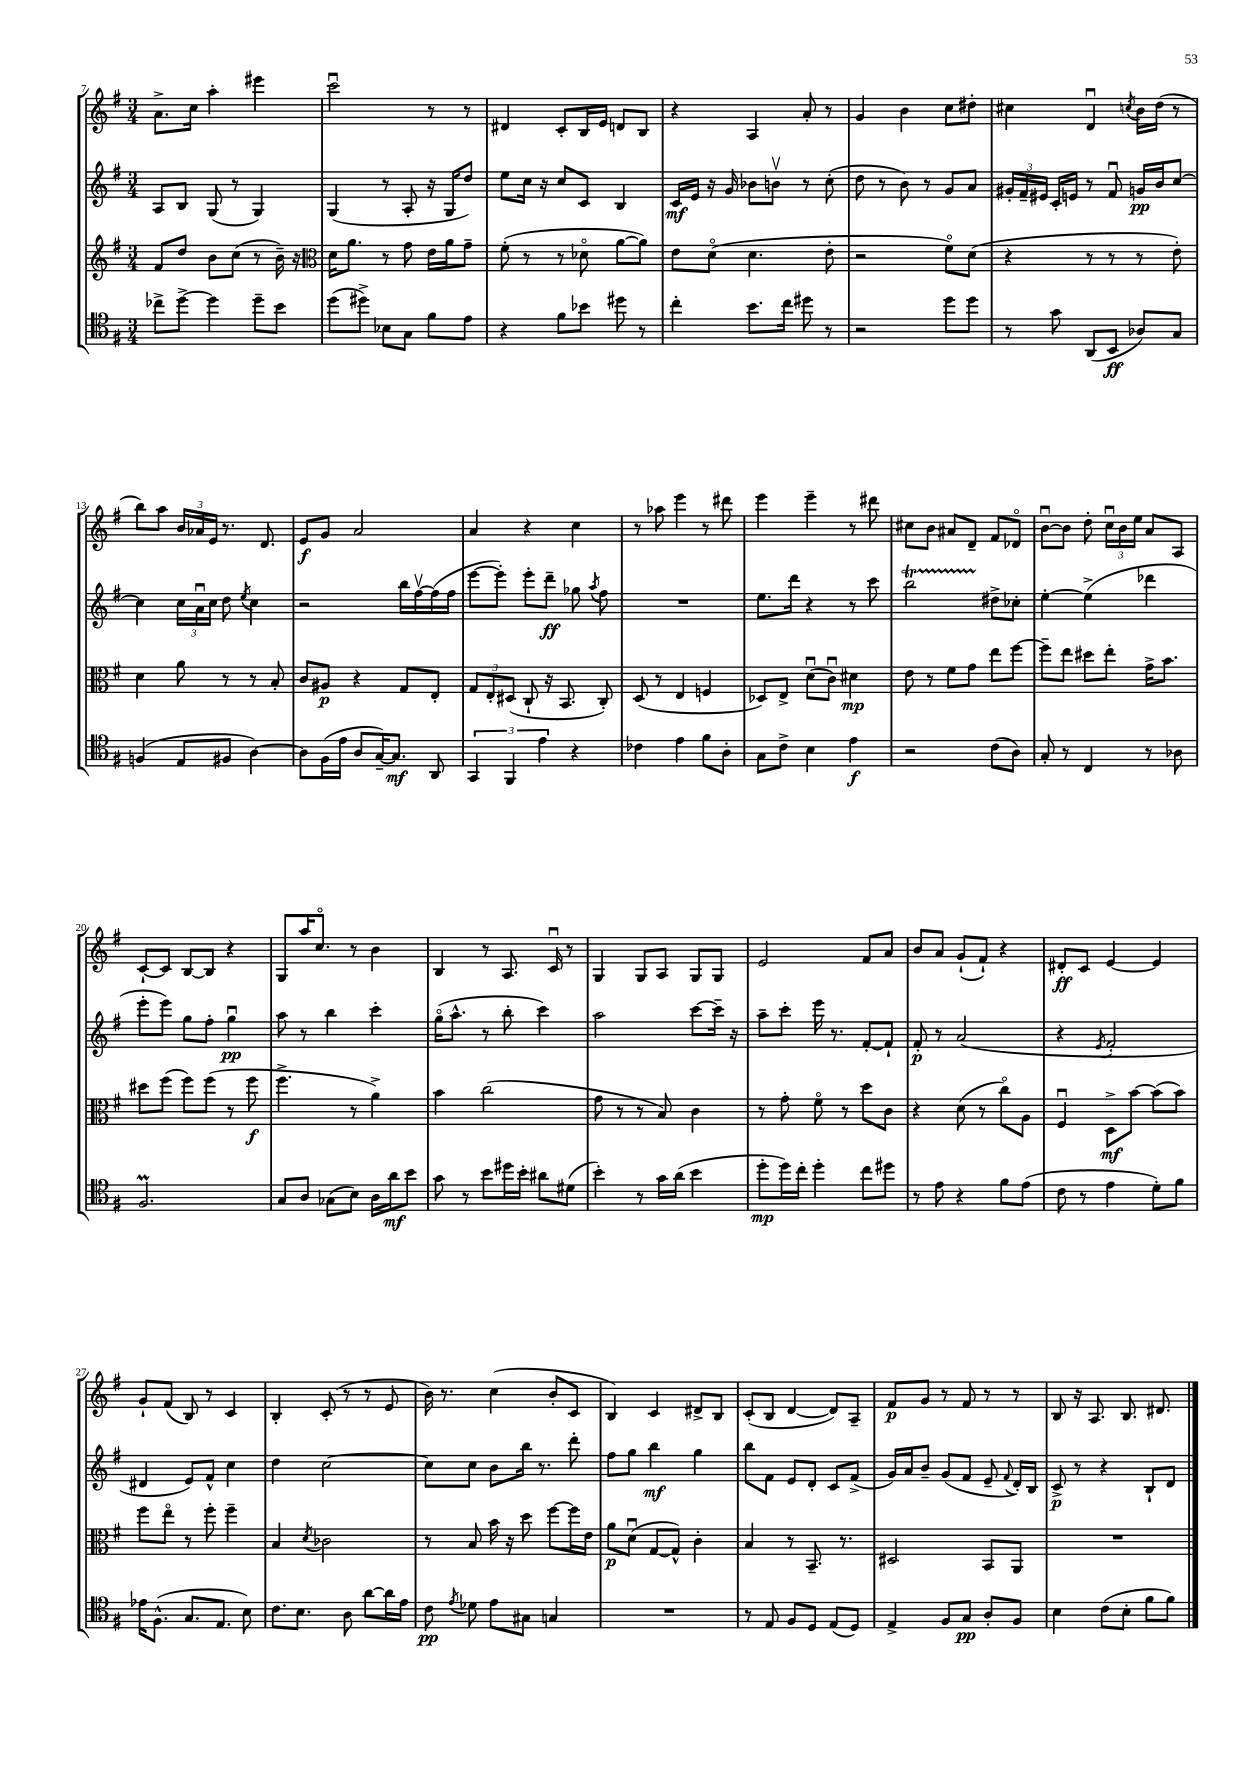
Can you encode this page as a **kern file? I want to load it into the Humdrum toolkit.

**kern	**kern	**kern	**kern
*staff4	*staff3	*staff2	*staff1
*clefC4	*clefG2	*clefG2	*clefG2
*k[f#]	*k[f#]	*k[f#]	*k[f#]
*M3/4	*M3/4	*M3/4	*M3/4
8cc-^	8f#	8A	8.a^
[8dd^	8dd	8B	.
.	.	.	16cc
4dd]	8b	(8G	4aa'
.	(8cc	8r	.
8dd~	8r	4G)	4eee#
8b	16b~)	.	.
.	16r	.	.
=	=	=	=
*	*clefC3	*	*
(8dd	16d	(4G	2cccu
.	8.a	.	.
8dd#^)	.	.	.
8B-	8r	8r	.
8G	8g	8A'	.
8f#	16e	16r	8r
.	16a	16G	.
8e	8g~	8dd)	8r
=	=	=	=
4r	(8f#'	8ee	4d#
.	8r	16cc	.
.	.	16r	.
8f#	8r	8cc	8c'
8b-	8d-o	8c	16B
.	.	.	16e
8dd#	[8a	4B	8d
8r	8a])	.	8B
=	=	=	=
4cc'	8e	16c	4r
.	.	16e	.
.	(8do	16r	.
.	.	16g	.
8.b	4.d	8b-	4A
.	.	8bv	.
16cc	.	.	.
8dd#	.	8r	8a'
8r	8e'	(8cc'	8r
=	=	=	=
2r	2r	8dd	4g
.	.	8r	.
.	.	8b)	4b
.	.	8r	.
8dd	8f#o)	8g	8cc
8dd	(8d	8a	8dd#'
=	=	=	=
8r	4r	24g#'	4cc#
.	.	24f#~	.
.	.	24e#	.
8g	.	16c'	.
.	.	16e	.
(8AA	8r	8r	4du
8BB	8r	8f#u	.
.	.	.	8qcc
8A-)	8r	16g	16b
.	.	16b	(16dd
8G	8e')	[8cc	8r
=	=	=	=
(4F	4d	4cc]	8bb)
.	.	.	8aa
8E	8a	24cc	24b
.	.	24au	24a-
.	.	24cc	24e
8F#	8r	8dd	8.r
.	.	8qee	.
[4A)	8r	4cc	.
.	.	.	8.d
.	8B'	.	.
=	=	=	=
8A]	8c	2r	8e
(16F#	8A#	.	8g
16e	.	.	.
8A	4r	.	2a
[16G~)	.	.	.
8.G]	.	.	.
.	8G	16bb	.
.	.	[16ff#v	.
8AA	8E'	(16ff#]	.
.	.	16ff#	.
=	=	=	=
6GG	12G	[8eee	4a
.	12E'	.	.
.	.	8eee'])	.
6FF#	(12D#	.	.
.	8C`	8eee'	4r
6e	.	.	.
.	16r	8ddd~	.
.	8.BB	.	.
4r	.	8gg-	4cc
.	.	8qaa	.
.	8C')	8ff#	.
=	=	=	=
4c-	(8D	2.r	8r
.	8r	.	8aa-
4e	4E	.	4eee
8f#	4F	.	8r
8A'	.	.	8ddd#
=	=	=	=
8G	8D-)	8.ee	4eee
8c^	8E^	.	.
.	.	16ddd	.
4B	(8du	4r	4eee~
.	8cu)	.	.
4e	4d#	8r	8r
.	.	8ccc	8ddd#
=	=	=	=
2r	8e	2bb	8cc#
.	8r	.	8b
.	8f#	.	8a#
.	8g	.	8d~
(8c	8ee	8dd#^	8f#
8A)	[8ff#	8cc-'	8d-o
=	=	=	=
8G'	8ff#~]	[4ee'	[8bu
8r	8ee	.	8b]
4C	8dd#	(4ee^]	8dd'
.	8ee'	.	24ccu
.	.	.	24b
.	.	.	24ee
8r	16g^	4ddd-	8a
.	8.b	.	.
8A-	.	.	8A
=	=	=	=
2.F#	8dd#	8eee'	[8c`
.	(8ff#	8eee)	8c]
.	8ff#)	8gg	[8B
.	(8ff#	8ff#'	8B]
.	8r	4ggu	4r
.	8ff#	.	.
=	=	=	=
8G	4.ff#^	8aa	8G
8A	.	8r	16aa
.	.	.	8.cco
(8G-	.	4bb	.
8B)	8r	.	8r
16A	4a^)	4ccc'	4b
16a	.	.	.
8b	.	.	.
=	=	=	=
8g	4b	(16ggo	4B
.	.	8.aa^^	.
8r	.	.	.
8b	(2cc	8r	8r
16dd#	.	8bb'	8.A
16b'	.	.	.
8a#	.	4ccc)	.
.	.	.	16cu
(8d#	.	.	8r
=	=	=	=
4b')	8g	2aa	4G
.	8r	.	.
8r	8r	.	8G
16g	8B)	.	8A
(16a	.	.	.
4b	4c	[8ccc	8G
.	.	16ccc~]	8G
.	.	16r	.
=	=	=	=
8dd'	8r	8aa~	2e
16dd)	8g'	8ccc'	.
16cc'	.	.	.
4dd'	8f#o	16eee	.
.	.	8.r	.
.	8r	.	.
8cc	8dd	[8f#'	8f#
8dd#	8c	8f#`]	8a
=	=	=	=
8r	4r	8f#'	8b
8e	.	8r	8a
4r	(8d	(2a	(8g`
.	8r	.	8f#`)
8f#	8cco)	.	4r
(8e	8A	.	.
=	=	=	=
8c	4F#u	4r	8d#'
8r	.	.	8c
.	.	8qe	.
4e	8D^	2f#'	[4e
.	[8b	.	.
8d')	(8b]	.	4e]
8f#	8b)	.	.
=	=	=	=
16e-	8ff#	4d#	8g`
(8.F#^^	.	.	.
.	8eeo	.	(8f#
8.G	8r	8e)	8B)
.	8ff#'	8f#^^	8r
8.E	.	.	.
.	4ff#~	4cc	4c
8B)	.	.	.
=	=	=	=
8.c	4B	4dd	4B'
8.B	.	.	.
.	8qd	.	.
.	2c-	[2cc	(8c'
8A	.	.	8r
[8a	.	.	8r
16a]	.	.	8e
16e	.	.	.
=	=	=	=
8c	8r	8cc]	16b)
.	.	.	8.r
8qe	.	.	.
8d-	8B	8cc	.
8e	16b	8b	(4cc
.	16r	.	.
8G#	8dd	16bb	.
.	.	8.r	.
4G	[8ff#	.	8b'
.	16ff#]	8ddd'	8c
.	16e	.	.
=	=	=	=
2.r	8a	8ff#	4B)
.	(8du	8gg	.
.	[8G	4bb	4c
.	8G^^])	.	.
.	4c'	4gg	8d#^
.	.	.	8B
=	=	=	=
8r	4B	8bb	(8c'
8E	.	8f#	8B
8F#	8r	8e	[4d
8D	8.BB~	8d'	.
(8E	.	8c	8d])
.	8.r	.	.
8D)	.	(8f#^	8A~
=	=	=	=
4E^	2D#	16g)	8f#
.	.	16a	.
.	.	8b~	8g
8F#	.	(8g	8r
8G	.	8f#	8f#
8A'	8BB	8e~	8r
.	.	8qqf#	.
8F#	8AA	16d')	8r
.	.	16B	.
=	=	=	=
4B	2.r	8c^	8B
.	.	8r	16r
.	.	.	8.A
(8c	.	4r	.
8B'	.	.	8.B
8f#	.	8B`	.
.	.	.	8.d#
8f#)	.	8d	.
==	==	==	==
*-	*-	*-	*-
